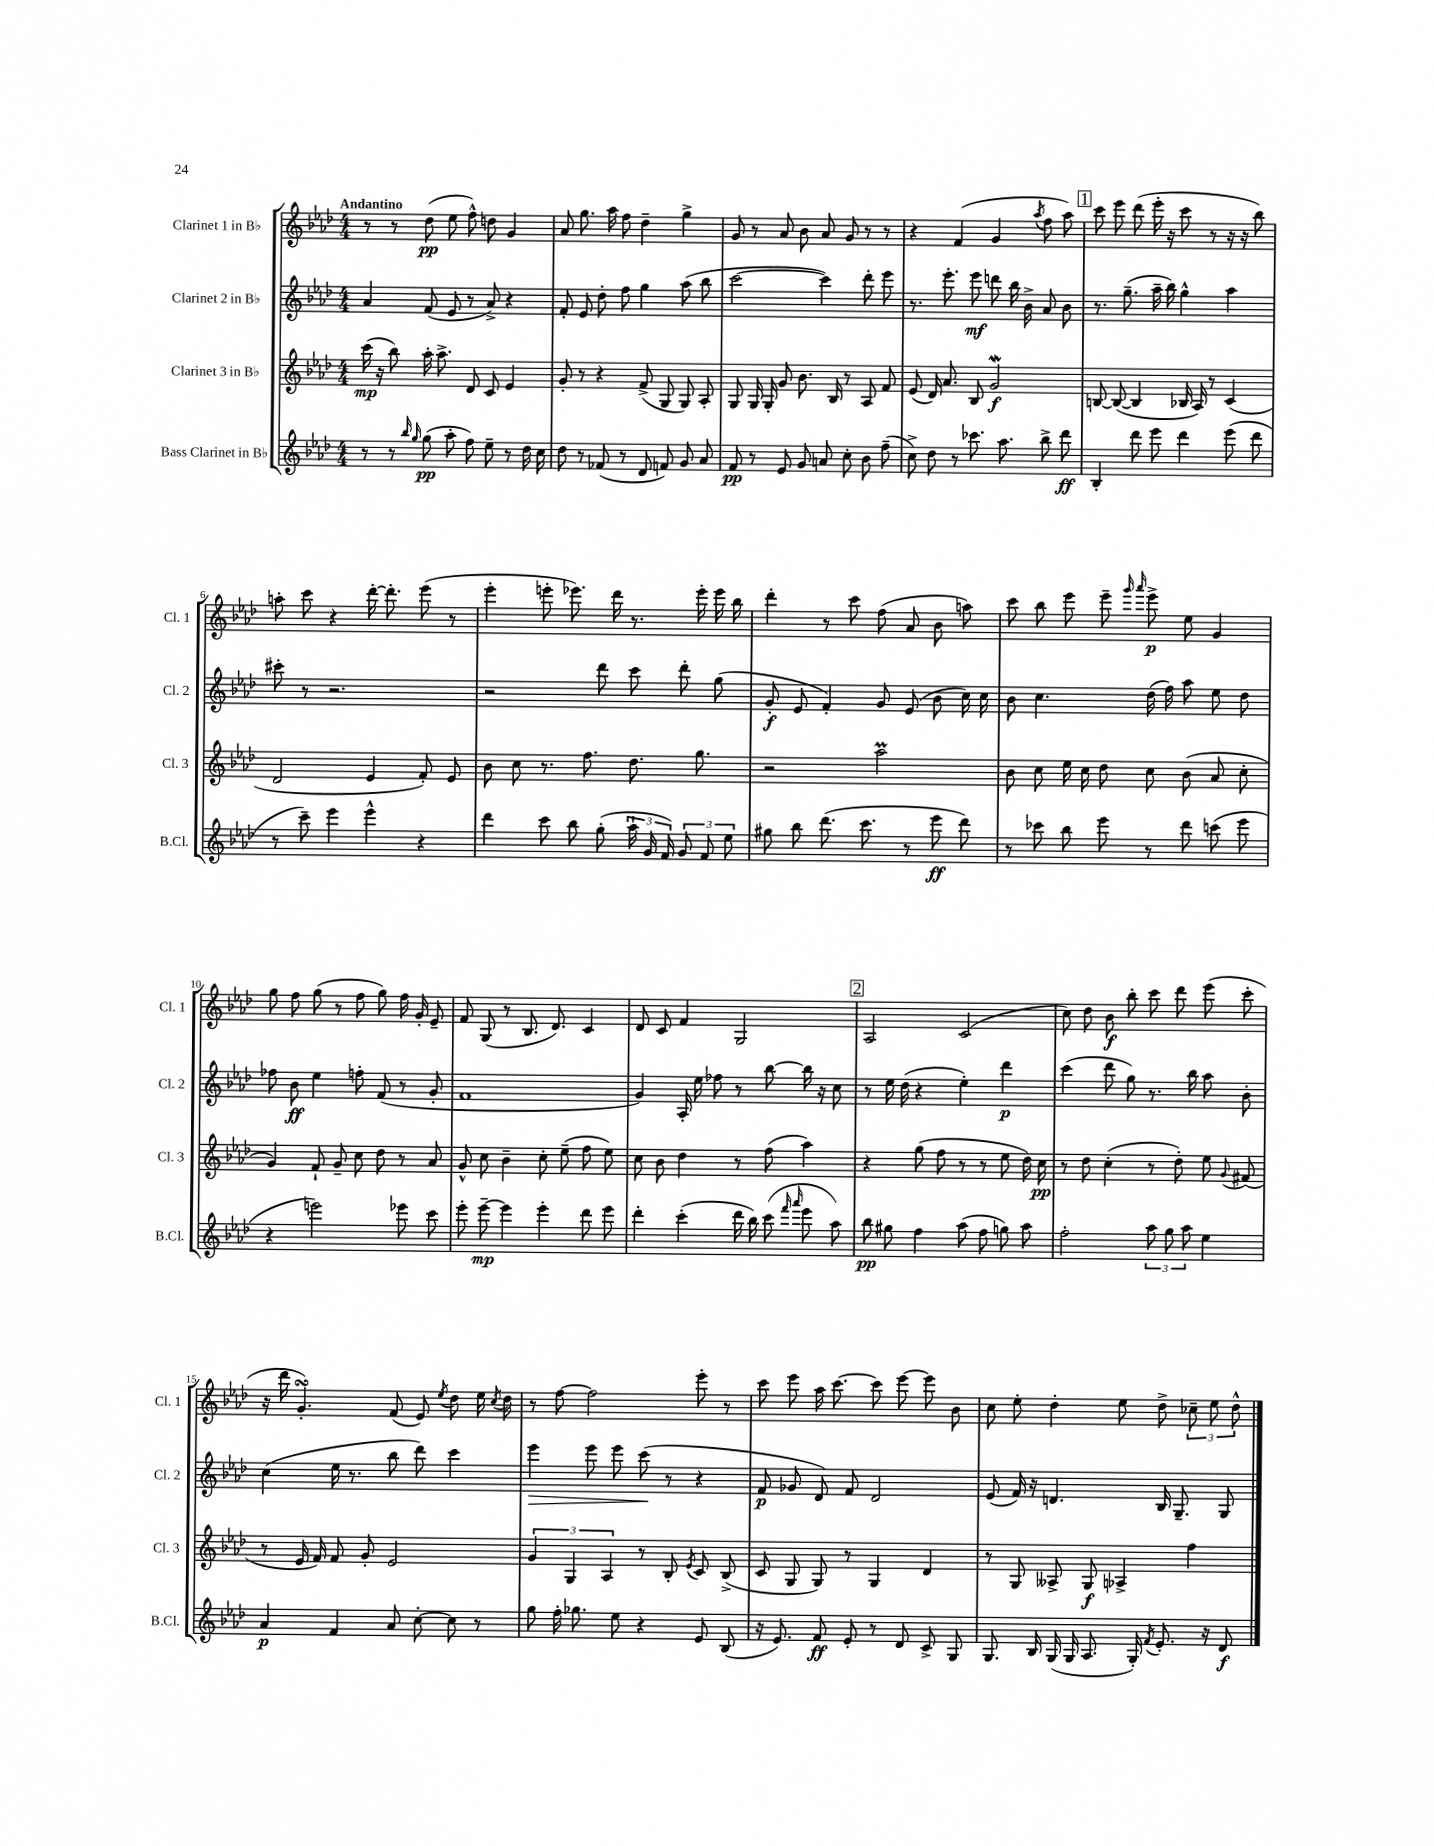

**kern	**kern	**kern	**kern
*staff4	*staff3	*staff2	*staff1
*clefG2	*clefG2	*clefG2	*clefG2
*k[b-e-a-d-]	*k[b-e-a-d-]	*k[b-e-a-d-]	*k[b-e-a-d-]
*M4/4	*M4/4	*M4/4	*M4/4
8r	(16ccc	4a-	8r
.	16r	.	.
8r	8bb-)	.	8r
16qqbb-	.	.	.
16qqgg	.	.	.
(8gg	16aa-'	(8f	(8dd-
.	8.aa-^	.	.
8aa-'	.	8e-	8ee-
8ff)	8d-	8r	8ff^^)
8ee-~	8c	8a-^)	8dd
8r	4e-	4r	4g
16dd-	.	.	.
16cc	.	.	.
=	=	=	=
8dd-	8g'	8f'	8a-
8r	8r	8e-	8.gg
(8f-	4r	8dd-'	.
.	.	.	16aa-
8r	.	8ff	8ff
8d-	(8f^	4gg	4dd-~
8f)	8G	.	.
8g	8G)	(8aa-	4gg^
8a-	8A-'	8bb-	.
=	=	=	=
8f	8G	[2ccc	8g
8r	16G	.	8r
.	16G'	.	.
8e-	8g	.	8a-
8g	8.b-	.	8b-
8a	.	4ccc])	8a-
.	16B-	.	.
8cc'	8r	.	8g
8b-	8A-	8ddd-'	8r
(8ff~	8f	8eee-	8r
=	=	=	=
8cc^)	(8e-	8.r	4r
8dd-	16d-)	.	.
.	8.a-	8.eee-'	.
8r	.	.	(4f
8.ccc-	8B-	8eee-	.
.	2g	8ddd	4g
8.aa-	.	.	.
.	.	16bb-	.
.	.	16b-^	.
.	.	.	8qaa-
8bb-^	.	8a-	8ff
8ddd-	.	8b-	8aa-)
=	=	=	=
4B-'	[8B	8.r	8ccc
.	(8B_	.	8eee-
.	.	(8.gg~	.
8ddd-	4B]	.	(8ddd-
8eee-	.	16aa-~	16eee-'
.	.	16bb-)	16r
4ddd-	16B-	4gg^^	8ccc
.	16A-)	.	.
.	8r	.	8r
(8eee-	(4c	4aa-	16r
.	.	.	16r
8ddd-	.	.	8bb-)
=	=	=	=
8r	2d-	8ccc#'	8aa'
8ccc~)	.	8r	8ccc
4eee-	.	2.r	4r
4eee-^^	4e-	.	[16ddd-'
.	.	.	8.ddd-']
4r	8f')	.	(8eee-
.	8e-	.	8r
=	=	=	=
4ddd-	8b-	2r	4eee-'
.	8cc	.	.
8ccc	8.r	.	8eee'
8bb-	.	.	8.eee-)
.	8.ff	.	.
(8gg'	.	8ddd-	.
.	.	.	16ddd-
24aa-`	8.dd-	8ccc	8.r
24g	.	.	.
24f)	.	.	.
12g	.	8ddd-'	.
.	8.gg	.	16eee-'
12f	.	.	.
.	.	(8gg	16eee-
12ee-	.	.	.
.	.	.	16bb-
=	=	=	=
8gg#	2r	8g'	4ddd-'
8bb-	.	8e-	.
(8.ddd-	.	4f')	8r
.	.	.	8ccc
8.ccc	.	.	.
.	2aa-	8g	(8ff
8r	.	(8e-	8a-
8eee-	.	8b-	8b-
8ddd-)	.	16cc)	8aa)
.	.	16cc	.
=	=	=	=
8r	8b-	8b-	8ccc
8ccc-	8cc	4.cc	8bb-
8bb-	16ee-	.	8eee-
.	16cc	.	.
8eee-	8dd-	.	8eee-~
.	.	.	16qqggg
.	.	.	16qqaaa-
8r	8cc	(16dd-	8eee-^
.	.	16ff)	.
8ddd-	(8b-	8aa-	8ee-
(8ccc	8a-	8ee-	4g
8eee-	8cc'	8dd-	.
=	=	=	=
4r	4g)	8ff-	8gg
.	.	8b-	8ff
2eee)	8f`	4ee-	(8gg
.	8g~	.	8r
.	8cc	8ff'	8ff
.	8dd-	(8f	8gg)
8eee-	8r	8r	16ff
.	.	.	16g'
8ccc	8a-	8g'	8e-~
=	=	=	=
8eee-'	8g^^	1f	8f
[8eee-~	8cc	.	(8G
4eee-]	4b-~	.	8r
.	.	.	8.B-
4eee-'	8cc'	.	.
.	.	.	8.d-)
.	(8ee-~	.	.
8ddd-	8ff	.	4c
8eee-	8ee-)	.	.
=	=	=	=
4ddd-'	8cc	4g)	8d-
.	8b-	.	8c
(4ccc'	4dd-	16A-'	4f
.	.	16ee-	.
.	.	8ff-	.
16ddd-	8r	8r	2G
16bb-)	.	.	.
(8ccc	(8ff	[8bb-	.
16qqfff	.	.	.
16qqaaa-	.	.	.
8eee-	4aa-)	16bb-]	.
.	.	16r	.
8aa-)	.	8cc	.
=	=	=	=
8bb-	4r	8r	2A-
8gg#	.	16ee-	.
.	.	(16dd-	.
4ff	(8gg	4r	.
.	8ff	.	.
(8aa-	8r	4ee-')	(2c
8ff	8r	.	.
8gg)	8ee-	4ddd-	.
8aa-	16dd-)	.	.
.	16cc	.	.
=	=	=	=
2ff'	8r	(4ccc	8cc)
.	8dd-	.	8dd-
.	(4cc'	8ddd-	8b-
.	.	8gg)	8bb-'
12aa-	8r	8.r	8ccc
12gg	.	.	.
.	8dd-')	.	8ddd-
12aa-	.	.	.
.	.	16bb-	.
4ee-	8ee-	8aa-	(8eee-
.	8qqg	.	.
.	(8f#	8b-'	8ccc'
=	=	=	=
4a-	8r	(4cc	16r
.	.	.	16ddd-
.	16e-	.	4.g')
.	16f)	.	.
4f	8f	16ee-	.
.	.	8.r	.
.	8g'	.	.
8a-	2e-	8bb-	(8f
[8cc'	.	8ddd-)	8e-)
.	.	.	8qee-
8cc]	.	4ccc	8dd-
8r	.	.	16ee-
.	.	.	8qcc
.	.	.	16dd-
=	=	=	=
8gg	6g	4eee-	8r
16ff'	.	.	[8ff
.	6G	.	.
8.gg-	.	.	.
.	.	8eee-	2ff]
.	6A-	.	.
8ee-	.	8eee-	.
4r	8r	(8ccc	.
.	8B-'	8r	.
.	8qe-	.	.
8e-	8c	4r	8eee-'
(8B-	(8B-^	.	8r
=	=	=	=
16r	8c	8f	8ccc
8.e-)	.	.	.
.	8G	8g-	8eee-
8f	8G)	8d-)	16aa-
.	.	.	[8.ccc
8e-'	8r	8f	.
8r	4G	2d-	8ccc]
8d-	.	.	[8eee-
8c^	4d-	.	8eee-]
8G	.	.	8b-
=	=	=	=
8.G	8r	(8e-	8cc
.	8G	16f)	8ee-'
16B-	.	16r	.
(16G	8A--^	4.d	4dd-'
16G	.	.	.
8.A-	8G	.	.
.	4A-^	.	8ee-
16G')	.	.	.
8qf	.	.	.
8.e-'	.	16B-	8dd-^
.	.	8.G~	.
.	4ff	.	12cc-~
16r	.	.	.
.	.	.	12ee-
8d-	.	8G	.
.	.	.	12dd-^^
==	==	==	==
*-	*-	*-	*-
